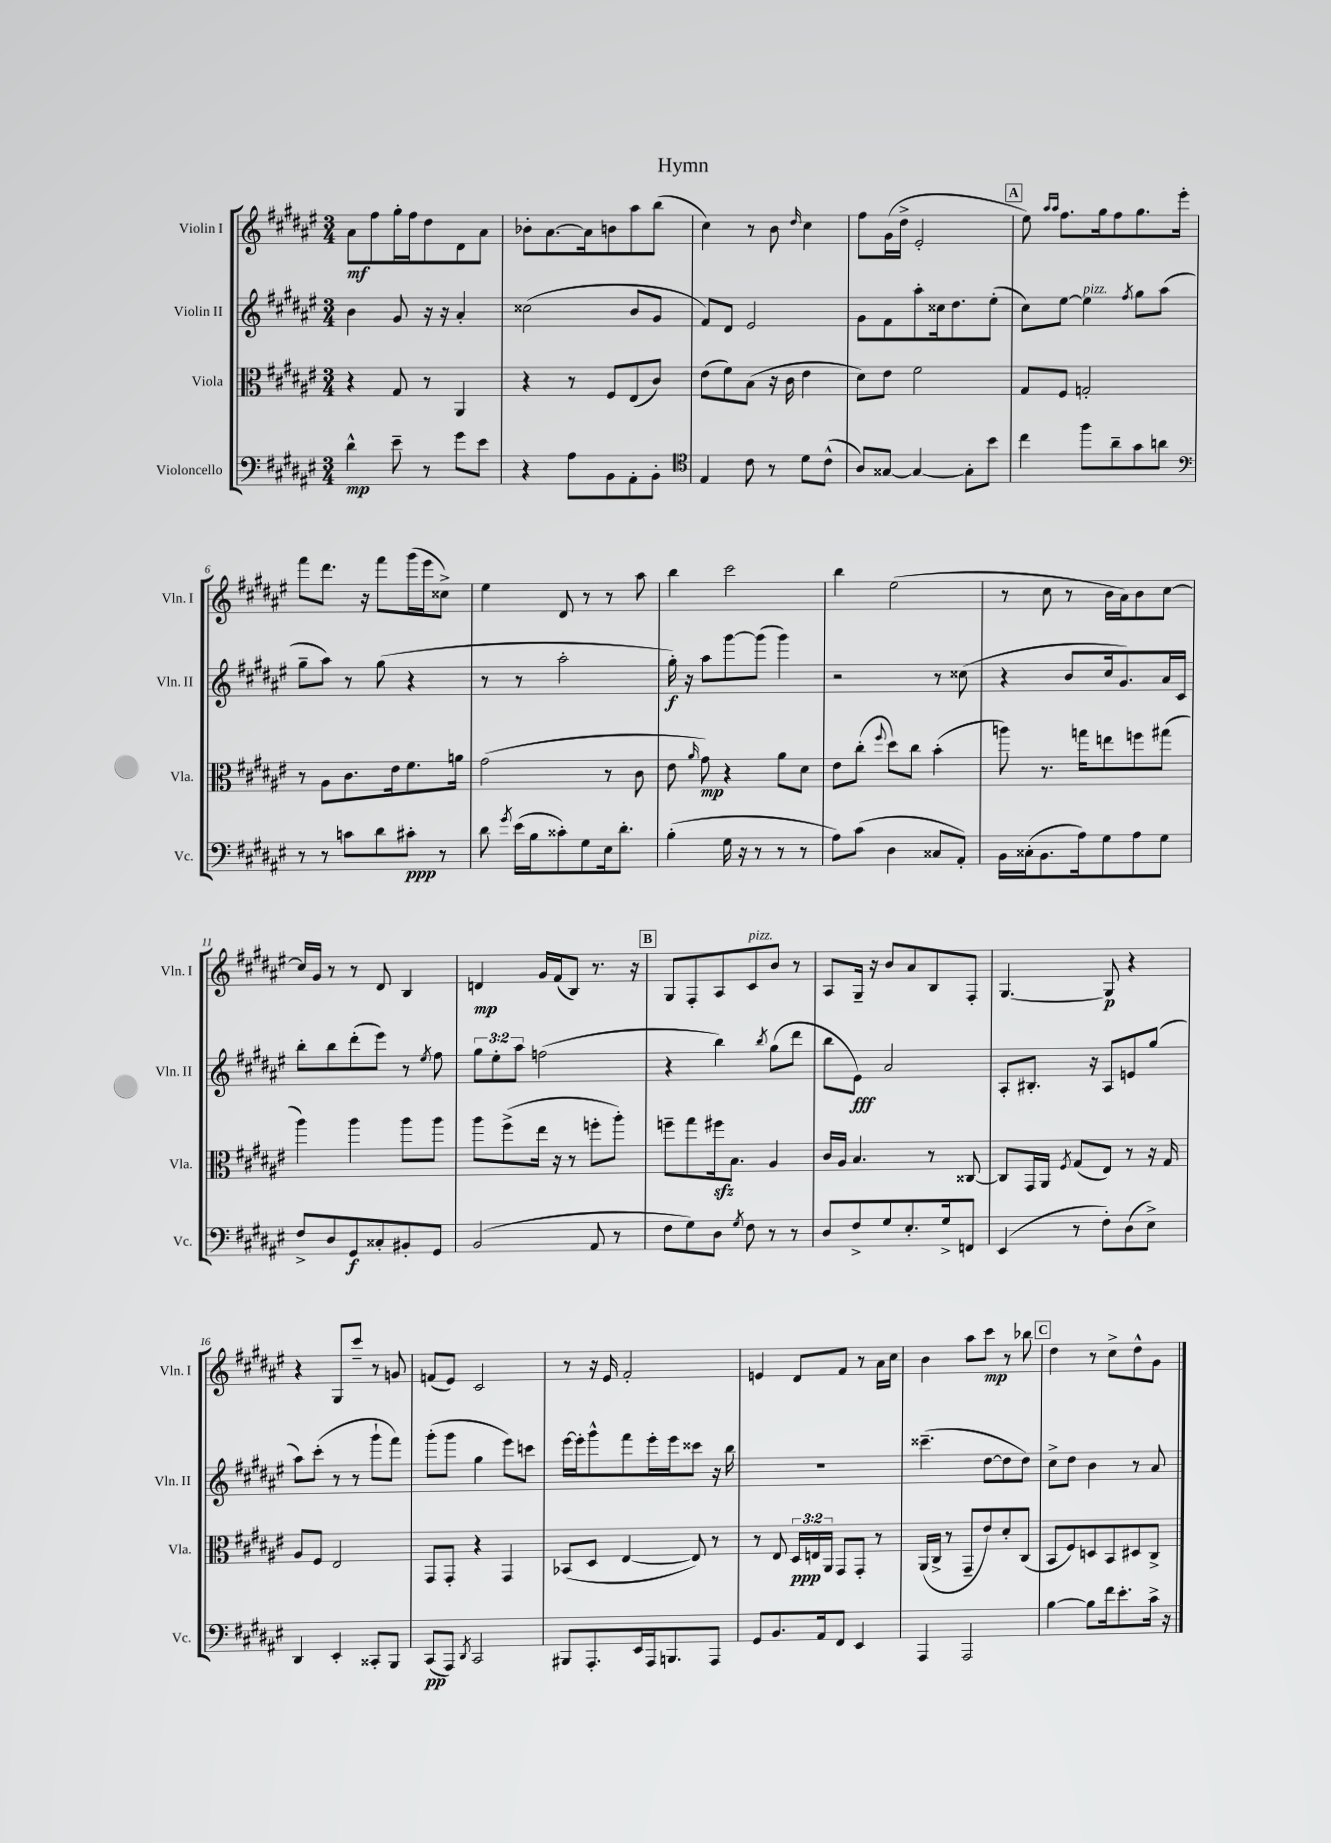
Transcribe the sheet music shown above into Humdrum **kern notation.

**kern	**dynam	**kern	**dynam	**kern	**dynam	**kern	**dynam
*part4	*part4	*part3	*part3	*part2	*part2	*part1	*part1
*staff4	*staff4	*staff3	*staff3	*staff2	*staff2	*staff1	*staff1
*I"Violoncello	*	*I"Viola	*	*I"Violin II	*	*I"Violin I	*
*I'Vc.	*	*I'Vla.	*	*I'Vln. II	*	*I'Vln. I	*
*clefF4	*	*clefC3	*	*clefG2	*	*clefG2	*
*k[f#c#g#d#a#e#]	*	*k[f#c#g#d#a#e#]	*	*k[f#c#g#d#a#e#]	*	*k[f#c#g#d#a#e#]	*
*M3/4	*	*M3/4	*	*M3/4	*	*M3/4	*
=1	=1	=1	=1	=1	=1	=1	=1
4d#^^\	mp	4r	.	4b\	.	8a#\L	mf
.	.	.	.	.	.	8ff#\	.
8e#~\	.	8G#/	.	8g#/	.	16gg#'\L	.
.	.	.	.	.	.	16ff#\J	.
8r	.	8r	.	16r	.	8dd#\	.
.	.	.	.	16r	.	.	.
8g#\L	.	4AA#/	.	4a#'/	.	8d#\	.
8e#\J	.	.	.	.	.	8a#\J	.
=2	=2	=2	=2	=2	=2	=2	=2
4r	.	4r	.	(2cc##X\	.	8b-X'\L	.
.	.	.	.	.	.	[8.a#\	.
8A#\L	.	8r	.	.	.	.	.
.	.	.	.	.	.	16a#\k]	.
8BB\	.	8F#/L	.	.	.	8bn\	.
8AA#'\	.	(8E#/	.	8b/L	.	8aa#\	.
8BB'\J	.	8c#/J)	.	8g#/J	.	(8bb\J	.
=3	=3	=3	=3	=3	=3	=3	=3
*clefC4	*	*	*	*	*	*	*
4E#/	.	(8e#\L	.	8f#/L)	.	4cc#\)	.
.	.	8f#\)	.	8d#/J	.	.	.
8c#\	.	(8B\J	.	2e#/	.	8r	.
8r	.	16r	.	.	.	8b\	.
.	.	16c#\	.	.	.	.	.
.	.	.	.	.	.	16qqdd#/	.
8d#\L	.	4e#\	.	.	.	4cc#\	.
(8c#^^\J	.	.	.	.	.	.	.
=4	=4	=4	=4	=4	=4	=4	=4
8A#/L)	.	8d#\L)	.	8g#\L	.	8ff#\L	.
[8G##X/J	.	8e#\J	.	8f#\	.	(16g#\L	.
.	.	.	.	.	.	16dd#^\JJ	.
4G##/_	.	2f#\	.	8aa#'\	.	2e#'/	.
.	.	.	.	16cc##X\k	.	.	.
.	.	.	.	8.dd#\	.	.	.
8G##'\L]	.	.	.	.	.	.	.
8b\J	.	.	.	(8ee#'\J	.	.	.
!!LO:REH:place=s1:t=A
=5	=5	=5	=5	=5	=5	=5	=5
4cc#\	.	8G#/L	.	8cc#\L)	.	8ee#\)	.
.	.	.	.	.	.	16qqaa#/LL	.
.	.	.	.	.	.	16qqaa#/JJ	.
.	.	8F#/J	.	[8ee#\J	.	8.ff#\L	.
!	!	!	!	!LO:TX:a:i:t=pizz.	!	!	!
8ff#\L	.	2Gn'/	.	4ee#\]	.	.	.
.	.	.	.	.	.	16gg#\k	.
8a#~\	.	.	.	.	.	8ff#\	.
.	.	.	.	8qff#/	.	.	.
8g#\	.	.	.	8gg#\L	.	8.gg#\	.
8an\J	.	.	.	(8aa#\J	.	.	.
.	.	.	.	.	.	16eee#'\Jk	.
!!LO:LB:g=z
=6	=6	=6	=6	=6	=6	=6	=6
*clefF4	*	*	*	*	*	*	*
8r	.	8r	.	8gg#~\L	.	8fff#\L	.
8r	.	8A#\L	.	8aa#\J)	.	8.ddd#\J	.
8cn\L	.	8.c#\	.	8r	.	.	.
.	.	.	.	.	.	16r	.
8d#\	.	.	.	(8gg#\	.	8fff#\L	.
.	.	16e#\k	.	.	.	.	.
8c#X'\J	ppp	8.f#\	.	4r	.	(16ggg#\L	.
.	.	.	.	.	.	16eee#\J	.
8r	.	.	.	.	.	8cc##X^\J)	.
.	.	16an\Jk	.	.	.	.	.
=7	=7	=7	=7	=7	=7	=7	=7
8d#\	.	(2g#\	.	8r	.	4ee#\	.
8qg#/	.	.	.	.	.	.	.
(16e#\LL	.	.	.	8r	.	.	.
16B\J	.	.	.	.	.	.	.
8c##X'\)	.	.	.	2aa#'\	.	8d#/	.
8G#\	.	.	.	.	.	8r	.
16E#\k	.	8r	.	.	.	8r	.
8.d#'\J	.	.	.	.	.	.	.
.	.	8c#\	.	.	.	8aa#\	.
=8	=8	=8	=8	=8	=8	=8	=8
(4B'\	.	8e#\	.	16gg#'\)	f	4bb\	.
.	.	.	.	16r	.	.	.
.	.	16qqa#/	.	.	.	.	.
.	.	8g#\)	mp	8aa#\L	.	.	.
16G#\	.	4r	.	[8ggg#\	.	2ccc#\	.
16r	.	.	.	.	.	.	.
8r	.	.	.	(8ggg#\J]	.	.	.
8r	.	8a#\L	.	4ggg#\)	.	.	.
8r	.	8d#\J	.	.	.	.	.
=9	=9	=9	=9	=9	=9	=9	=9
8A#\L)	.	8e#\L	.	2r	.	4bb\	.
(8c#\J	.	(8cc#'\J	.	.	.	.	.
.	.	8qqff#/	.	.	.	.	.
4D#\	.	8dd#\L)	.	.	.	(2ee#\	.
.	.	8cc#\J	.	.	.	.	.
8C##X/L	.	(4b'\	.	8r	.	.	.
8AA#'/J)	.	.	.	(8cc##X\	.	.	.
=10	=10	=10	=10	=10	=10	=10	=10
16BB\LL	.	8aan\)	.	4r	.	8r	.
(16C##X'\J	.	.	.	.	.	.	.
8.BB\	.	8.r	.	.	.	8cc#\	.
.	.	.	.	8b/L	.	8r	.
16A#\k)	.	16ggn\KL	.	.	.	.	.
8G#\	.	8een\	.	16cc#/k	.	16b\LL	.
.	.	.	.	8.g#/)	.	16a#\J)	.
8A#\	.	8ffn\	.	.	.	8b\	.
8G#\J	.	(8gg#X\J	.	16a#/L	.	[8cc#\J	.
.	.	.	.	16c#/JJ	.	.	.
!!LO:LB:g=z
=11	=11	=11	=11	=11	=11	=11	=11
8F#^/L	.	4aa#\)	.	8bb'\L	.	16cc#/LL]	.
.	.	.	.	.	.	16g#/JJ	.
8D#/	.	.	.	8bb\	.	8r	.
8GG#/	f	4aa#\	.	(8ddd#'\	.	8r	.
8C##X'/	.	.	.	8eee#\J)	.	8d#/	.
8BB#X'/	.	8aa#\L	.	8r	.	4B/	.
.	.	.	.	8qee#/	.	.	.
8GG#/J	.	8aa#\J	.	8ff#\	.	.	.
=12	=12	=12	=12	=12	=12	=12	=12
(2BB/	.	8aa#\L	.	12gg#\L	.	4dn/	mp
.	.	.	.	12ee#'\	.	.	.
.	.	(8ff#^\	.	.	.	.	.
.	.	.	.	12aa#\J	.	.	.
.	.	16ee#\Jk	.	(2ffn\	.	16g#/LL	.
.	.	16r	.	.	.	(16f#/J	.
.	.	8r	.	.	.	8B/J)	.
8AA#/	.	8ffn'\L	.	.	.	8.r	.
8r	.	8aa#'\J)	.	.	.	.	.
.	.	.	.	.	.	16r	.
!!LO:REH:place=s1:t=B
=13	=13	=13	=13	=13	=13	=13	=13
8F#\L	.	8ffn~\L	.	4r	.	8G#/L	.
8G#\)	.	8gg#\	.	.	.	8F#'/	.
8D#\J	.	16ff#Xzz\k	.	4bb\)	.	8A#/	.
.	.	8.B\J	.	.	.	.	.
8qG#/	.	.	.	.	.	.	.
!	!	!	!	!	!	!LO:TX:a:i:t=pizz.	!
8F#\	.	.	.	.	.	8c#/	.
.	.	.	.	8qbb/	.	.	.
8r	.	4A#/	.	(8gg#\L	.	8b/J	.
8r	.	.	.	8ddd#\J	.	8r	.
=14	=14	=14	=14	=14	=14	=14	=14
8D#/L	.	16c#/LL	.	8bb\L	.	8A#/L	.
.	.	16A#/JJ	.	.	.	.	.
8F#^/	.	4.B/	.	8e#\J)	fff	16G#~/Jk	.
.	.	.	.	.	.	16r	.
8G#/	.	.	.	2a#/	.	8b/L	.
8.E#'/	.	.	.	.	.	8a#/	.
.	.	8r	.	.	.	8B/	.
16G#^/k	.	.	.	.	.	.	.
8FFn/J	.	[8C##X/	.	.	.	8F#'/J	.
=15	=15	=15	=15	=15	=15	=15	=15
(4EE#/	.	8C##/L]	.	8A#'/L	.	[4.G#/	.
.	.	16GG#/L	.	8.B#X'/J	.	.	.
.	.	16AA#/JJ	.	.	.	.	.
.	.	8qF#/	.	.	.	.	.
8r	.	(8G#/L	.	.	.	.	.
.	.	.	.	16r	.	.	.
8F#'\L)	.	8E#/J)	.	8A#/L	.	8G#/]	p
(8D#\	.	8r	.	8en/	.	4r	.
8E#^\J)	.	16r	.	(8gg#/J	.	.	.
.	.	16G#/	.	.	.	.	.
!!LO:LB:g=z
=16	=16	=16	=16	=16	=16	=16	=16
4DD#/	.	8A#/L	.	8aa#\L)	.	4r	.
.	.	8F#/J	.	(8ccc#'\J	.	.	.
4EE#'/	.	2E#/	.	8r	.	8G#/L	.
.	.	.	.	8r	.	8ccc#~/J	.
8CC##X'/L	.	.	.	8ggg#`\L	.	8r	.
8BBB/J	.	.	.	8fff#\J)	.	8gn/	.
=17	=17	=17	=17	=17	=17	=17	=17
(8CC#/L	pp	8GG#/L	.	(8ggg#'\L	.	(8fn/L	.
8AAA#/J)	.	8GG#'/J	.	8ggg#\J	.	8e#/J)	.
8qDD#/	.	.	.	.	.	.	.
2CC#/	.	4r	.	4gg#\	.	2c#/	.
.	.	4GG#/	.	8eee#\L)	.	.	.
.	.	.	.	8cccn\J	.	.	.
=18	=18	=18	=18	=18	=18	=18	=18
8BBB#X/L	.	(8BB-X/L	.	[16eee#\LL	.	8r	.
.	.	.	.	16eee#'\J]	.	.	.
8.AAA#'/	.	8D#/J	.	8ggg#^^\	.	16r	.
.	.	.	.	.	.	16e#/	.
.	.	[4E#/	.	8fff#\	.	2f#'/	.
16EE#/L	.	.	.	.	.	.	.
16AAA#/J	.	.	.	16eee#'\L	.	.	.
8.BBBn/	.	.	.	16eee#\J	.	.	.
.	.	8E#/])	.	8ccc##X\J	.	.	.
8AAA#/J	.	8r	.	16r	.	.	.
.	.	.	.	16bb\	.	.	.
=19	=19	=19	=19	=19	=19	=19	=19
8GG#/L	.	8r	.	2.r	.	4en/	.
8.BB/	.	8E#/	.	.	.	.	.
.	.	24D#/LL	ppp	.	.	8d#/L	.
.	.	24En/	.	.	.	.	.
16AA#/k	.	.	.	.	.	.	.
.	.	24AA#/JJ	.	.	.	.	.
8FF#/J	.	8GG#/L	.	.	.	8f#/J	.
4EE#/	.	8GG#'/J	.	.	.	8r	.
.	.	8r	.	.	.	16a#\LL	.
.	.	.	.	.	.	16cc#\JJ	.
=20	=20	=20	=20	=20	=20	=20	=20
4AAA#/	.	(16AA#/LL	.	(4.ccc##X~\	.	4b\	.
.	.	16C#^/JJ	.	.	.	.	.
.	.	8r	.	.	.	.	.
2AAA#/	.	8GG#~/L	.	.	.	8aa#\L	.
.	.	8e#/)	.	[8dd#\L	.	8ccc#\J	mp
.	.	8d#'/	.	8dd#\]	.	8r	.
.	.	(8C#/J	.	8dd#\J)	.	8bb-X\	.
!!LO:REH:place=s1:t=C
=21	=21	=21	=21	=21	=21	=21	=21
[4B\	.	8BB/L	.	8cc#^\L	.	4dd#\	.
.	.	8F#/)	.	8dd#\J	.	.	.
8B\L]	.	8Dn/	.	4b\	.	8r	.
16f#\k	.	8BB/	.	.	.	8cc#^\L	.
8.e#'\	.	.	.	.	.	.	.
.	.	8D#X/	.	8r	.	8dd#^^\	.
16c#^\Jk	.	8C#^/J	.	8a#/	.	8g#\J	.
16r	.	.	.	.	.	.	.
==	==	==	==	==	==	==	==
*-	*-	*-	*-	*-	*-	*-	*-
